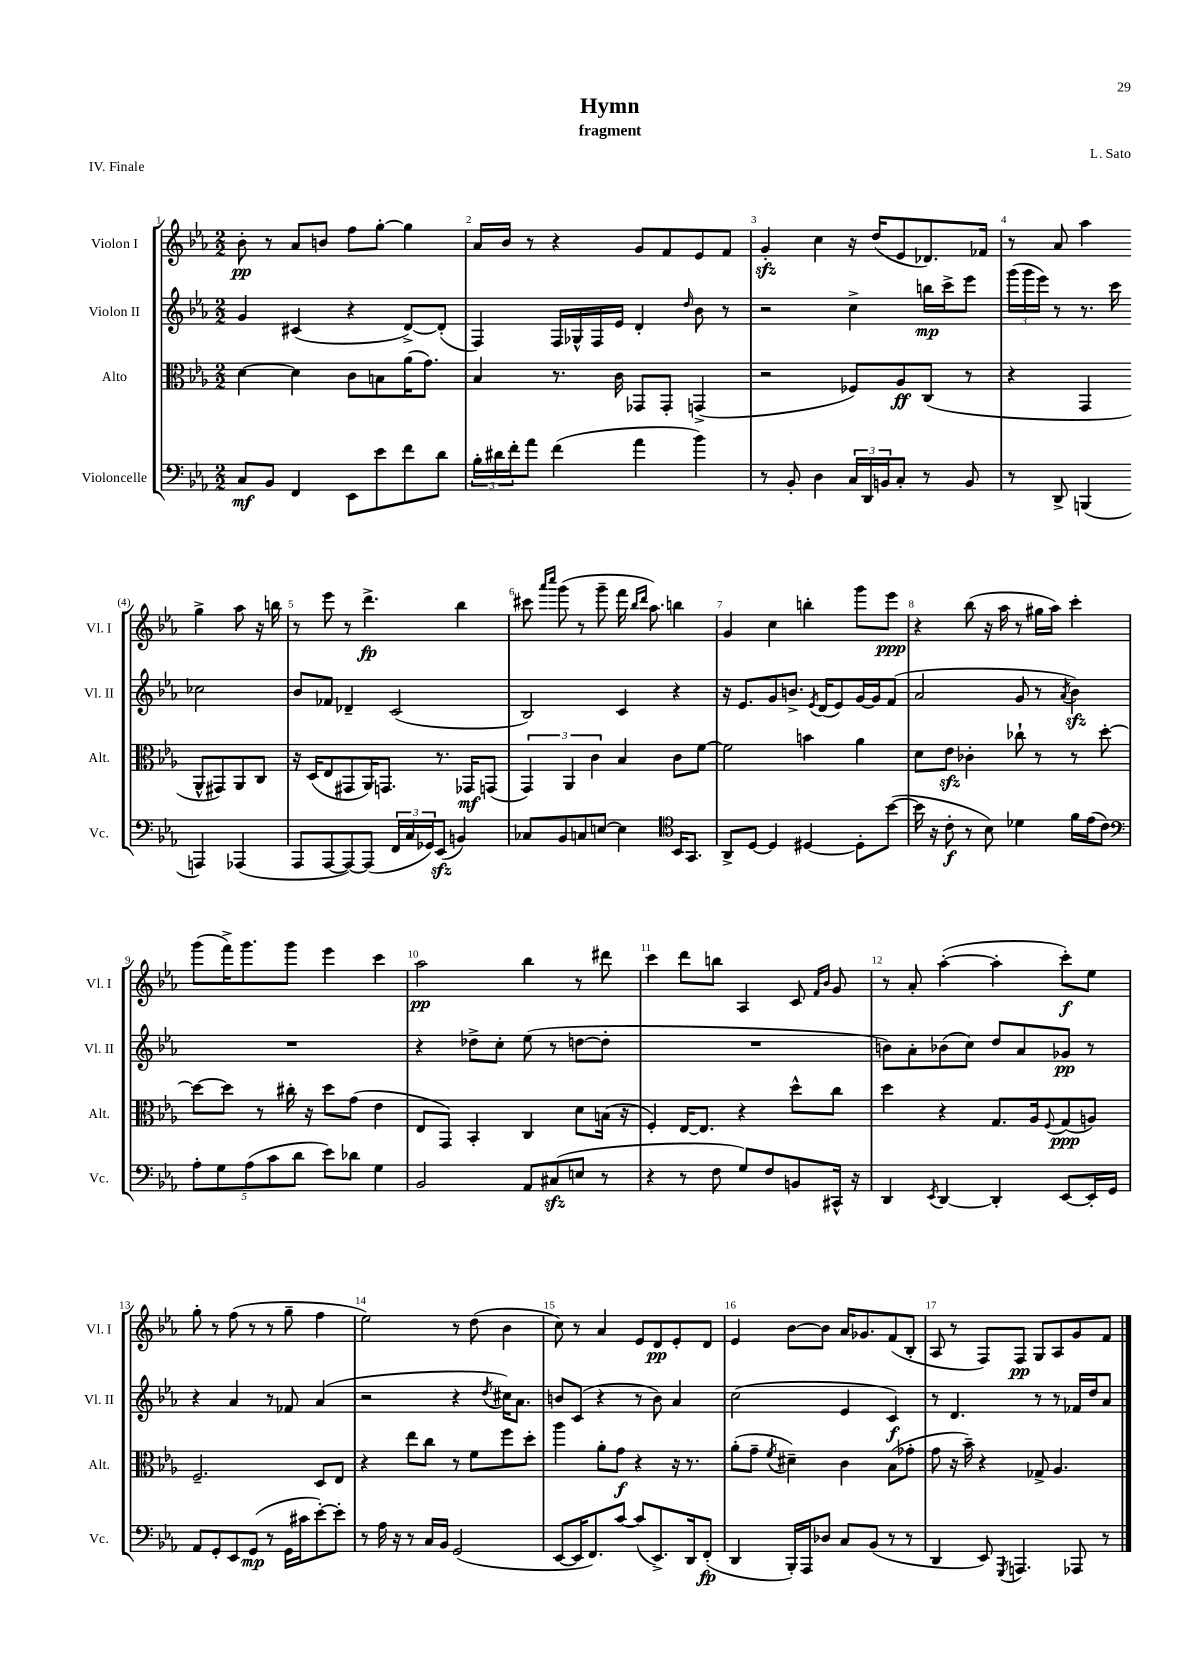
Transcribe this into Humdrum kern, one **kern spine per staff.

**kern	**kern	**kern	**kern
*staff4	*staff3	*staff2	*staff1
*clefF4	*clefC3	*clefG2	*clefG2
*k[b-e-a-]	*k[b-e-a-]	*k[b-e-a-]	*k[b-e-a-]
*M2/2	*M2/2	*M2/2	*M2/2
8C	[4d	4g	8b-'
8BB-	.	.	8r
4FF	4d]	(4c#	8a-
.	.	.	8b
8EE-	8c	4r	8ff
8e-	8B	.	[8gg'
8f	(16a-	[8d^)	4gg]
.	8.g)	.	.
8d	.	(8d']	.
=	=	=	=
24B-'	4B-	4F)	16a-
24d#	.	.	.
.	.	.	16b-
24f'	.	.	.
8a-	.	.	8r
(4f	8.r	16F	4r
.	.	16G-^^	.
.	.	16F	.
.	16c	16e-	.
4a-	8GG-	4d'	8g
.	8GG-'	.	8f
.	.	16qqdd	.
4b-)	(4GG^	8b-	8e-
.	.	8r	8f
=	=	=	=
8r	2r	2r	4g'
8BB-'	.	.	.
4D	.	.	4cc
24C	8F-)	4cc^	16r
24DD	.	.	.
.	.	.	(16dd
24BB	.	.	.
8C'	8A-	.	8e-
8r	(8C	16bb	8.d-)
.	.	16ccc^	.
8BB	8r	8eee-	.
.	.	.	16f-
=	=	=	=
8r	4r	(24ggg	8r
.	.	24ggg	.
.	.	24eee-)	.
8DD^	.	8r	8a-
(4BBB	4GG	8.r	4aa-
.	.	16ccc	.
4AAA)	8AA-^^	2cc-	4gg^
.	8GG#)	.	.
(4AAA-	8AA-	.	8aa-
.	8C	.	16r
.	.	.	16bb
=	=	=	=
8AAA-	16r	8b-	8r
.	(16D	.	.
[8AAA-	8E-	8f-	8eee-
8AAA-_)	8GG#	4d-~	8r
(8AAA-]	16AA-)	.	4.ddd^
.	8.GG	.	.
24FF	.	(2c	.
24C	.	.	.
24GG-)	.	.	.
(8EE-	8.r	.	.
4BB)	.	.	4bb-
.	16GG-	.	.
.	(8GG	.	.
=	=	=	=
8C-	6GG)	2B-)	8ccc#
.	.	.	16qqaaa-
.	.	.	16qqcccc
8BB-	.	.	(8ggg
.	6AA-	.	.
8C	.	.	8r
.	6c	.	.
[8E	.	.	8ggg~
4E]	4B-	4c	16fff
.	.	.	16qqbb-
.	.	.	16qqddd
.	.	.	8.aa-)
*clefC4	*	*	*
16BB-	8c	4r	4bb
8.GG	.	.	.
.	[8f	.	.
=	=	=	=
8AA-^	2f]	16r	4g
.	.	8.e-	.
[8D	.	.	.
4D]	.	8g	4cc
.	.	8.b^	.
[4D#	4b	.	4bb'
.	.	8qe-	.
.	.	(16d	.
.	.	8e-)	.
8D#']	4a-	[16g	8ggg
.	.	16g]	.
([8b-	.	(8f	8eee-
=	=	=	=
16b-]	8d	2a-	4r
16r	.	.	.
8c'	8e-	.	.
8r	4c-'	.	(8bb-
8B-)	.	.	16r
.	.	.	16aa-
4d-	8cc-`	8g	8r
.	8r	8r	16gg#
.	.	.	16aa-)
.	.	8qa-	.
16f	8r	4b-)	4ccc'
(16e-	.	.	.
8c)	[8dd'	.	.
=	=	=	=
*clefF4	*	*	*
10A-'	8dd_	1r	(8ggg
10G	.	.	.
.	8dd]	.	16fff^)
.	.	.	8.ggg
(10A-	.	.	.
.	8r	.	.
10c	.	.	.
.	16cc#'	.	8ggg
10d	.	.	.
.	16r	.	.
8e-)	8dd	.	4eee-
8d-	(8g	.	.
4G	4e-	.	4ccc
=	=	=	=
2BB-	8E-	4r	2aa-
.	8GG)	.	.
.	4BB-'	8dd-^	.
.	.	8cc'	.
8AA-	4C	(8ee-	4bb-
(8C#	.	8r	.
8E	8d	[8dd	8r
8r	(16B	8dd']	8ddd#
.	16r	.	.
=	=	=	=
4r	4F')	1r	4ccc
8r	[16E-	.	8ddd
.	8.E-]	.	.
8F	.	.	8bb
8G)	4r	.	4A-
8F	.	.	.
8BB	8dd^^	.	8c
.	.	.	16qqf
.	.	.	16qqb-
16CC#^^	8cc	.	8g
16r	.	.	.
=	=	=	=
4DD	4dd	8b)	8r
.	.	8a-'	8a-'
8qEE-	.	.	.
[4DD	4r	(8b-	([4aa-'
.	.	8cc)	.
4DD']	8.G	8dd	4aa-']
.	.	8a-	.
.	16A-	.	.
.	8qqF	.	.
[8EE-	(8G	8g-	8ccc')
16EE-']	8A)	8r	8ee-
16GG	.	.	.
=	=	=	=
8AA-	2.F~	4r	8gg'
8GG'	.	.	8r
8EE-	.	4a-	(8ff
(8GG	.	.	8r
8r	.	8r	8r
16GG	.	8f-	8gg~
16c#	.	.	.
[8e-')	8D	(4a-	4ff
8e-']	8E-	.	.
=	=	=	=
8r	4r	2r	2ee-)
16A-	.	.	.
16r	.	.	.
8r	8ee-	.	.
16C	8cc	.	.
16BB-	.	.	.
(2GG	8r	4r	8r
.	8f	.	(8dd
.	.	8qdd	.
.	8ff	16cc#)	4b-
.	.	8.a-	.
.	8dd'	.	.
=	=	=	=
[8EE-	4aa-	8b	8cc)
16EE-]	.	(8c	8r
8.FF)	.	.	.
.	8a-'	4r	4a-
[8c	8g	.	.
(8c]	4r	8r	8e-
8.EE-^)	.	8b)	8d
.	16r	4a-	8e-'
16DD	8.r	.	.
(8FF'	.	.	8d
=	=	=	=
4DD	(8a-'	(2cc	4e-
.	8g~	.	.
.	8qf	.	.
16BBB-')	4d#~)	.	[8b-
16AAA-	.	.	.
8D-	.	.	8b-]
8C	4c	4e-	16a-
.	.	.	8.g-
(8BB-	.	.	.
8r	(8B-	4c)	(8f
8r	8g-'	.	8B-'
=	=	=	=
4DD	8g	8r	8A-
.	16r	4.d	8r
.	16b-~)	.	.
8EE-)	4r	.	8F)
8qGGG	.	.	.
4.AAA	.	.	8F
.	8G-^	8r	8G
.	4.A-	8r	8A-
8AAA-	.	16f-	8g
.	.	16dd	.
8r	.	8a-	8f
==	==	==	==
*-	*-	*-	*-
